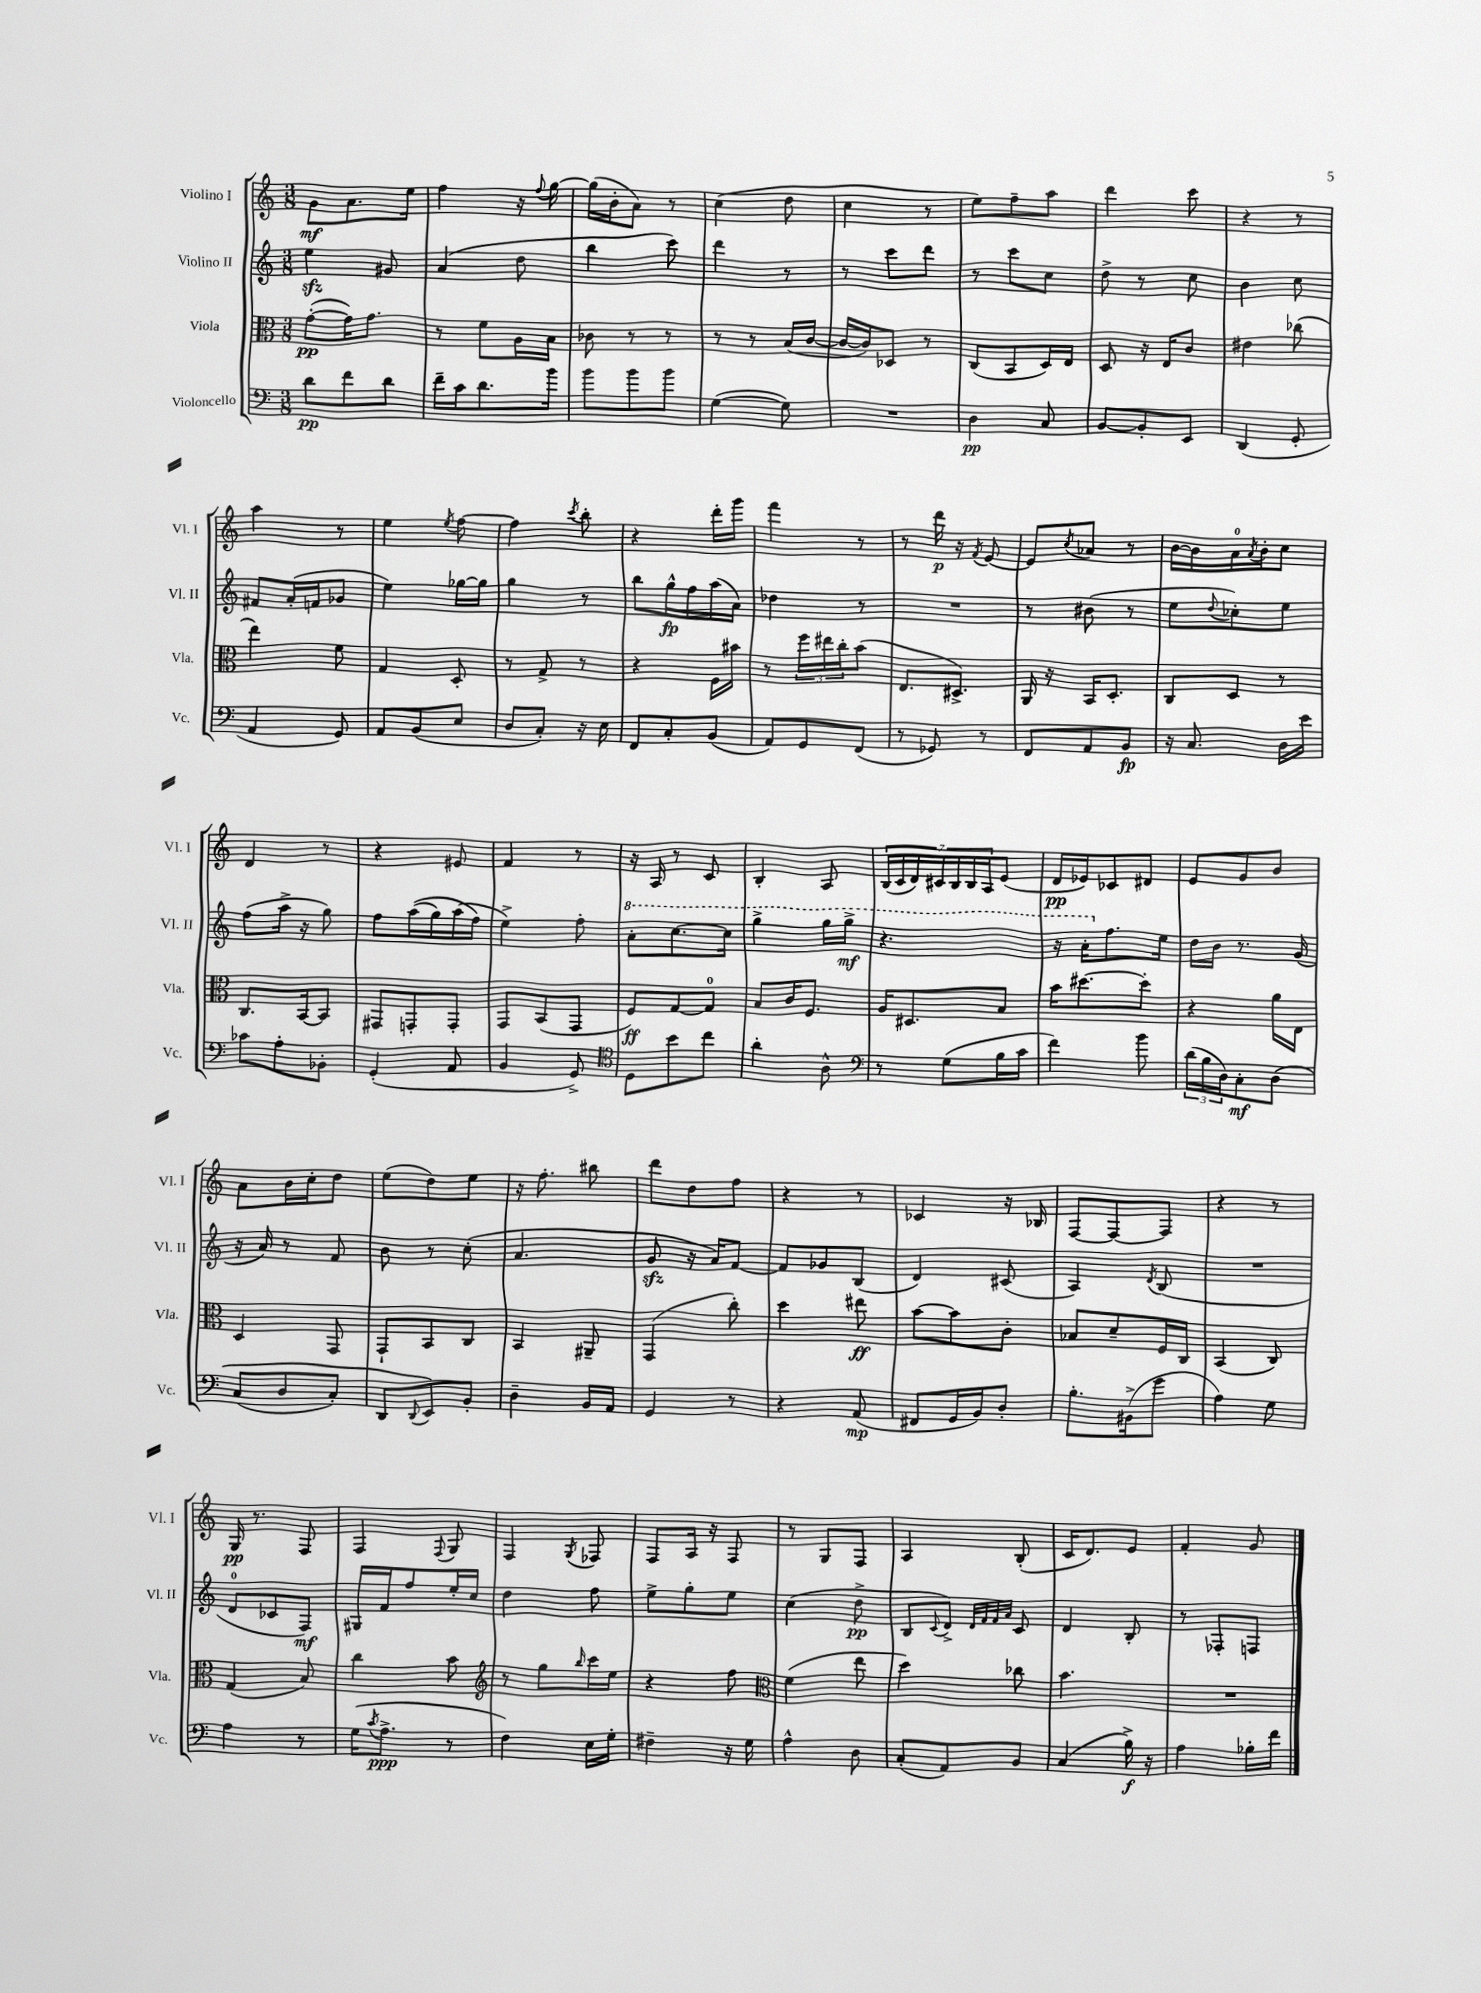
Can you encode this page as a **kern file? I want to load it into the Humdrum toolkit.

**kern	**dynam	**kern	**dynam	**kern	**dynam	**kern	**dynam
*part4	*part4	*part3	*part3	*part2	*part2	*part1	*part1
*staff4	*staff4	*staff3	*staff3	*staff2	*staff2	*staff1	*staff1
*I"Violoncello	*	*I"Viola	*	*I"Violino II	*	*I"Violino I	*
*I'Vc.	*	*I'Vla.	*	*I'Vl. II	*	*I'Vl. I	*
*clefF4	*	*clefC3	*	*clefG2	*	*clefG2	*
*k[]	*	*k[]	*	*k[]	*	*k[]	*
*M3/8	*	*M3/8	*	*M3/8	*	*M3/8	*
=1	=1	=1	=1	=1	=1	=1	=1
8d\L	pp	([8g'\L	pp	4eezz\	.	8g\L	mf
8f\	.	16g\K])	.	.	.	8.a\	.
.	.	8.g\J	.	.	.	.	.
8d\J	.	.	.	8g#X/	.	.	.
.	.	.	.	.	.	16ee\Jk	.
=2	=2	=2	=2	=2	=2	=2	=2
16f~\LL	.	8r	.	(4a/	.	4ff\	.
16c\J	.	.	.	.	.	.	.
8.d\	.	8f\L	.	.	.	.	.
.	.	16A\L	.	8dd\	.	16r	.
.	.	.	.	.	.	8qqff/	.
16b\Jk	.	16B\JJ	.	.	.	[16gg\	.
=3	=3	=3	=3	=3	=3	=3	=3
8b\L	.	8c-X\	.	4bb\	.	(16gg\LL]	.
.	.	.	.	.	.	16b'\J	.
8b\	.	8r	.	.	.	8a\J)	.
8b\J	.	8r	.	8ccc\)	.	8r	.
=4	=4	=4	=4	=4	=4	=4	=4
([4G\	.	8r	.	4ddd\	.	(4cc\	.
.	.	8r	.	.	.	.	.
8G\])	.	(16B/LL	.	8r	.	8dd\	.
.	.	[16c/JJ	.	.	.	.	.
=5	=5	=5	=5	=5	=5	=5	=5
4.r	.	16c/LL_	.	8r	.	4cc\	.
.	.	16c/J])	.	.	.	.	.
.	.	8D-X/J	.	8ccc\L	.	.	.
.	.	8r	.	8ddd\J	.	8r	.
=6	=6	=6	=6	=6	=6	=6	=6
4D\	pp	(8C/L	.	8r	.	8ee\L)	.
.	.	8BB/	.	8ccc\L	.	8ff~\	.
8C/	.	16D/L)	.	8cc\J	.	8aa\J	.
.	.	16E/JJ	.	.	.	.	.
=7	=7	=7	=7	=7	=7	=7	=7
[8BB/L	.	8D/	.	8dd^\	.	4ddd\	.
8BB'/]	.	16r	.	8r	.	.	.
.	.	16E/KL	.	.	.	.	.
8EE/J	.	8c/J	.	8cc\	.	8ccc\	.
=8	=8	=8	=8	=8	=8	=8	=8
(4DD/	.	4e#X\	.	4b\	.	4r	.
8GG'/	.	(8cc-X\	.	8cc\	.	8r	.
!!LO:LB:g=z
=9	=9	=9	=9	=9	=9	=9	=9
4AA/	.	4ee\)	.	8f#X/L	.	4aa\	.
.	.	.	.	(16a'/L	.	.	.
.	.	.	.	16fn/J	.	.	.
8GG/)	.	8f\	.	8g-X/J	.	8r	.
=10	=10	=10	=10	=10	=10	=10	=10
8AA/L	.	4G/	.	4ee\)	.	4ee\	.
(8BB/	.	.	.	.	.	.	.
.	.	.	.	.	.	8qee/	.
8E/J	.	8D'/	.	[16gg-X\LL	.	[8ff\	.
.	.	.	.	16gg-\JJ]	.	.	.
=11	=11	=11	=11	=11	=11	=11	=11
8D/L	.	8r	.	4gg\	.	4ff\]	.
8C'/J)	.	8G^/	.	.	.	.	.
.	.	.	.	.	.	8qccc/	.
16r	.	8r	.	8r	.	8bb'\	.
16E\	.	.	.	.	.	.	.
=12	=12	=12	=12	=12	=12	=12	=12
8FF/L	.	4r	.	8bb\L	.	4r	.
8C'/	.	.	.	16gg^^\L	fp	.	.
.	.	.	.	16ff\	.	.	.
(8BB/J	.	16F\LL	.	(16aa\	.	16ddd'\LL	.
.	.	16b#X\JJ	.	16a\JJ)	.	16ggg\JJ	.
=13	=13	=13	=13	=13	=13	=13	=13
8AA/L)	.	8r	.	4dd-X\	.	4fff\	.
8GG/	.	24ff\LL	.	.	.	.	.
.	.	24ee#X\	.	.	.	.	.
.	.	24cc'\J	.	.	.	.	.
(8FF/J	.	(8b\J	.	8r	.	8r	.
=14	=14	=14	=14	=14	=14	=14	=14
8r	.	8.E/L	.	4.r	.	8r	.
8GG-X/)	.	.	.	.	.	16ddd\	p
.	.	8.D#X^/J)	.	.	.	16r	.
.	.	.	.	.	.	8qf/	.
8r	.	.	.	.	.	[8e/	.
=15	=15	=15	=15	=15	=15	=15	=15
8FF/L	.	16AA/	.	8r	.	8e/L]	.
.	.	16r	.	.	.	.	.
.	.	.	.	.	.	8qcc/	.
8AA/	.	16BB/KL	.	(8b#X\	.	8a-X/J	.
.	.	8.D'/J	.	.	.	.	.
8BB/J	fp	.	.	8r	.	8r	.
=16	=16	=16	=16	=16	=16	=16	=16
16r	.	8C/L	.	8ee\L	.	[16b\LL	.
8.C/	.	.	.	.	.	16b\]	.
.	.	.	.	8qqdd/	.	.	.
.	.	8D/J	.	8cc-X'\)	.	16a\	.
.	.	.	.	.	.	8qa/	.
.	.	.	.	.	.	16b'\J	.
16D\LL	.	8r	.	8ee\J	.	8cc\J	.
16e\JJ	.	.	.	.	.	.	.
!!LO:LB:g=z
=17	=17	=17	=17	=17	=17	=17	=17
8c-X\L	.	8.C/L	.	(8ff\L	.	4d/	.
8A'\	.	.	.	16aa^\Jk	.	.	.
.	.	[16BB/k	.	16r	.	.	.
8BB-X'\J	.	8BB/J]	.	8gg\)	.	8r	.
=18	=18	=18	=18	=18	=18	=18	=18
(4GG'/	.	8GG#X/L	.	8ff\L	.	4r	.
.	.	8GGn'/	.	((16aa\L	.	.	.
.	.	.	.	16gg\)	.	.	.
8AA/	.	8GG'/J	.	(16aa\	.	8e#X/	.
.	.	.	.	16ff\JJ)	.	.	.
=19	=19	=19	=19	=19	=19	=19	=19
4BB/	.	8GG/L	.	4ee^\)	.	4f/	.
.	.	(8BB/	.	.	.	.	.
8GG^/)	.	8GG/J	.	8ff'\	.	8r	.
=20	=20	=20	=20	=20	=20	=20	=20
*clefC4	*	*	*	*	*	*	*
*	*	*	*	*8va	*	*	*
8D\L	.	8F/L)	ff	8aa'\L	.	16r	.
.	.	.	.	.	.	16A/	.
8b\	.	[8G/	.	[8.ccc\	.	8r	.
8cc\J	.	8G/J]	.	.	.	8c/	.
.	.	.	.	16ccc\Jk]	.	.	.
=21	=21	=21	=21	=21	=21	=21	=21
4a'\	.	8B/L	.	4ggg^\	.	4B'/	.
.	.	16c/K	.	.	.	.	.
.	.	8.F/J	.	.	.	.	.
8A^^\	.	.	.	16ggg\LL	.	8A/	.
.	.	.	.	16ggg^\JJ	mf	.	.
=22	=22	=22	=22	=22	=22	=22	=22
*clefF4	*	*	*	*	*	*	*
8r	.	16A/KL	.	4.r	.	(28B/LL	.
.	.	.	.	.	.	28c/	.
.	.	8.D#X/	.	.	.	.	.
.	.	.	.	.	.	28d/)	.
.	.	.	.	.	.	28c#X/	.
(8G\L	.	.	.	.	.	.	.
.	.	.	.	.	.	28B/	.
.	.	.	.	.	.	28B/	.
.	.	.	.	.	.	28A/J	.
16B\L	.	8B/J	.	.	.	(8e/J	.
16c\JJ	.	.	.	.	.	.	.
=23	=23	=23	=23	=23	=23	=23	=23
4f\)	.	16b\KL	.	16r	.	16d/LL	pp
.	.	[8.dd#X\	.	16aa'\KL	.	16e-X/J)	.
*	*	*	*	*X8va	*	*	*
.	.	.	.	8.ff\	.	8c-X/	.
8b\	.	8dd#'\J]	.	.	.	8d#X/J	.
.	.	.	.	16ee\Jk	.	.	.
=24	=24	=24	=24	=24	=24	=24	=24
(24d\LL	.	4r	.	16dd\LL	.	8e/L	.
24B\	.	.	.	.	.	.	.
.	.	.	.	16b\JJ	.	.	.
24D\J)	.	.	.	.	.	.	.
8C'\	mf	.	.	8.r	.	8g/	.
(8D\J	.	16a\LL	.	.	.	8b/J	.
.	.	16E\JJ	.	(16g/	.	.	.
!!LO:LB:g=z
=25	=25	=25	=25	=25	=25	=25	=25
(8C/L	.	4D/	.	16r	.	8a\L	.
.	.	.	.	16a/)	.	.	.
8D/	.	.	.	8r	.	16b\L	.
.	.	.	.	.	.	16cc'\J	.
8C'/J)	.	8GG/	.	8f/	.	8dd\J	.
=26	=26	=26	=26	=26	=26	=26	=26
8DD/L	.	8GG`/L	.	8b\	.	(8ee\L	.
8qqDD/	.	.	.	.	.	.	.
8EE/)	.	8BB/	.	8r	.	8dd\)	.
8BB'/J	.	8C/J	.	(8cc'\	.	8ee\J	.
=27	=27	=27	=27	=27	=27	=27	=27
4D~\	.	4BB/	.	4.a/	.	16r	.
.	.	.	.	.	.	8.ff'\	.
16BB/LL	.	8AA#X~/	.	.	.	8bb#X\	.
16AA/JJ	.	.	.	.	.	.	.
=28	=28	=28	=28	=28	=28	=28	=28
4GG/	.	(4GG/	.	8gzz/	.	8ddd\L	.
.	.	.	.	16r	.	8dd\	.
.	.	.	.	16a/KL)	.	.	.
8r	.	8cc'\)	.	[8f/J	.	8ff\J	.
=29	=29	=29	=29	=29	=29	=29	=29
4r	.	4dd\	.	8f/L]	.	4r	.
.	.	.	.	8g-X/	.	.	.
(8AA/	mp	8ee#X\	ff	(8B/J	.	8r	.
=30	=30	=30	=30	=30	=30	=30	=30
8FF#X/L	.	[8b\L	.	4d/)	.	4c-X/	.
16GG/L	.	8b\]	.	.	.	.	.
16BB/J)	.	.	.	.	.	.	.
8D'/J	.	8c'\J	.	(8c#X/	.	16r	.
.	.	.	.	.	.	16B-X/	.
=31	=31	=31	=31	=31	=31	=31	=31
8.B'\L	.	8B-X/L	.	4A/)	.	[8F/L	.
.	.	8d~/	.	.	.	8F/_	.
(16BB#X^\k	.	.	.	.	.	.	.
.	.	.	.	8qd/	.	.	.
8g\J	.	16F/L	.	(8B/	.	8F/J]	.
.	.	16C/JJ	.	.	.	.	.
=32	=32	=32	=32	=32	=32	=32	=32
4A\)	.	(4BB/	.	4.r	.	4r	.
8G\	.	8C/)	.	.	.	8r	.
!!LO:LB:g=z
=33	=33	=33	=33	=33	=33	=33	=33
4A\	.	(4G/	.	8d/L	.	16G/	pp
.	.	.	.	.	.	8.r	.
.	.	.	.	8c-X/	.	.	.
8r	.	8B/)	.	8F/J)	mf	8F/	.
=34	=34	=34	=34	=34	=34	=34	=34
(16G\KL	.	4cc\	.	16G#X/LL	.	4F/	.
8qc/	.	.	.	.	.	.	.
8.A^\J	ppp	.	.	16f/J	.	.	.
.	.	.	.	8ff/	.	.	.
.	.	.	.	.	.	8qqF/	.
8r	.	8b\	.	16ee'/L	.	8G/	.
.	.	.	.	16cc/JJ	.	.	.
=35	=35	=35	=35	=35	=35	=35	=35
*	*	*clefG2	*	*	*	*	*
4F\)	.	8r	.	4dd\	.	4F/	.
.	.	8gg\L	.	.	.	.	.
.	.	16qqbb/	.	.	.	8qG/	.
16E\LL	.	16ccc\L	.	8ff\	.	8F-X/	.
16G'\JJ	.	16ee\JJ	.	.	.	.	.
=36	=36	=36	=36	=36	=36	=36	=36
4F#X~\	.	4r	.	8ee^\L	.	8F/L	.
.	.	.	.	8gg'\	.	16A/Jk	.
.	.	.	.	.	.	16r	.
16r	.	8ff\	.	8ee\J	.	8F/	.
16G\	.	.	.	.	.	.	.
=37	=37	=37	=37	=37	=37	=37	=37
*	*	*clefC3	*	*	*	*	*
4A^^\	.	(4f\	.	(4cc\	.	8r	.
.	.	.	.	.	.	8G/L	.
8D\	.	8ee\	.	8dd^\	pp	8F/J	.
=38	=38	=38	=38	=38	=38	=38	=38
(8C'/L	.	4dd\)	.	8B/L	.	4A/	.
.	.	.	.	8qqc/	.	.	.
8AA/)	.	.	.	8d^/J)	.	.	.
.	.	.	.	32qqd/LLL	.	.	.
.	.	.	.	32qqf/	.	.	.
.	.	.	.	32qqf/	.	.	.
.	.	.	.	32qqa/JJJ	.	.	.
8BB/J	.	8cc-X\	.	8c/	.	(8B'/	.
=39	=39	=39	=39	=39	=39	=39	=39
(4C/	.	4.b\	.	4d/	.	16c/KL	.
.	.	.	.	.	.	8.d/)	.
16B^\)	f	.	.	8B'/	.	8e/J	.
16r	.	.	.	.	.	.	.
=40	=40	=40	=40	=40	=40	=40	=40
4A\	.	4.r	.	8r	.	4f'/	.
.	.	.	.	8F-X'/L	.	.	.
16B-X'\LL	.	.	.	8Fn/J	.	8g/	.
16f\JJ	.	.	.	.	.	.	.
==	==	==	==	==	==	==	==
*-	*-	*-	*-	*-	*-	*-	*-
